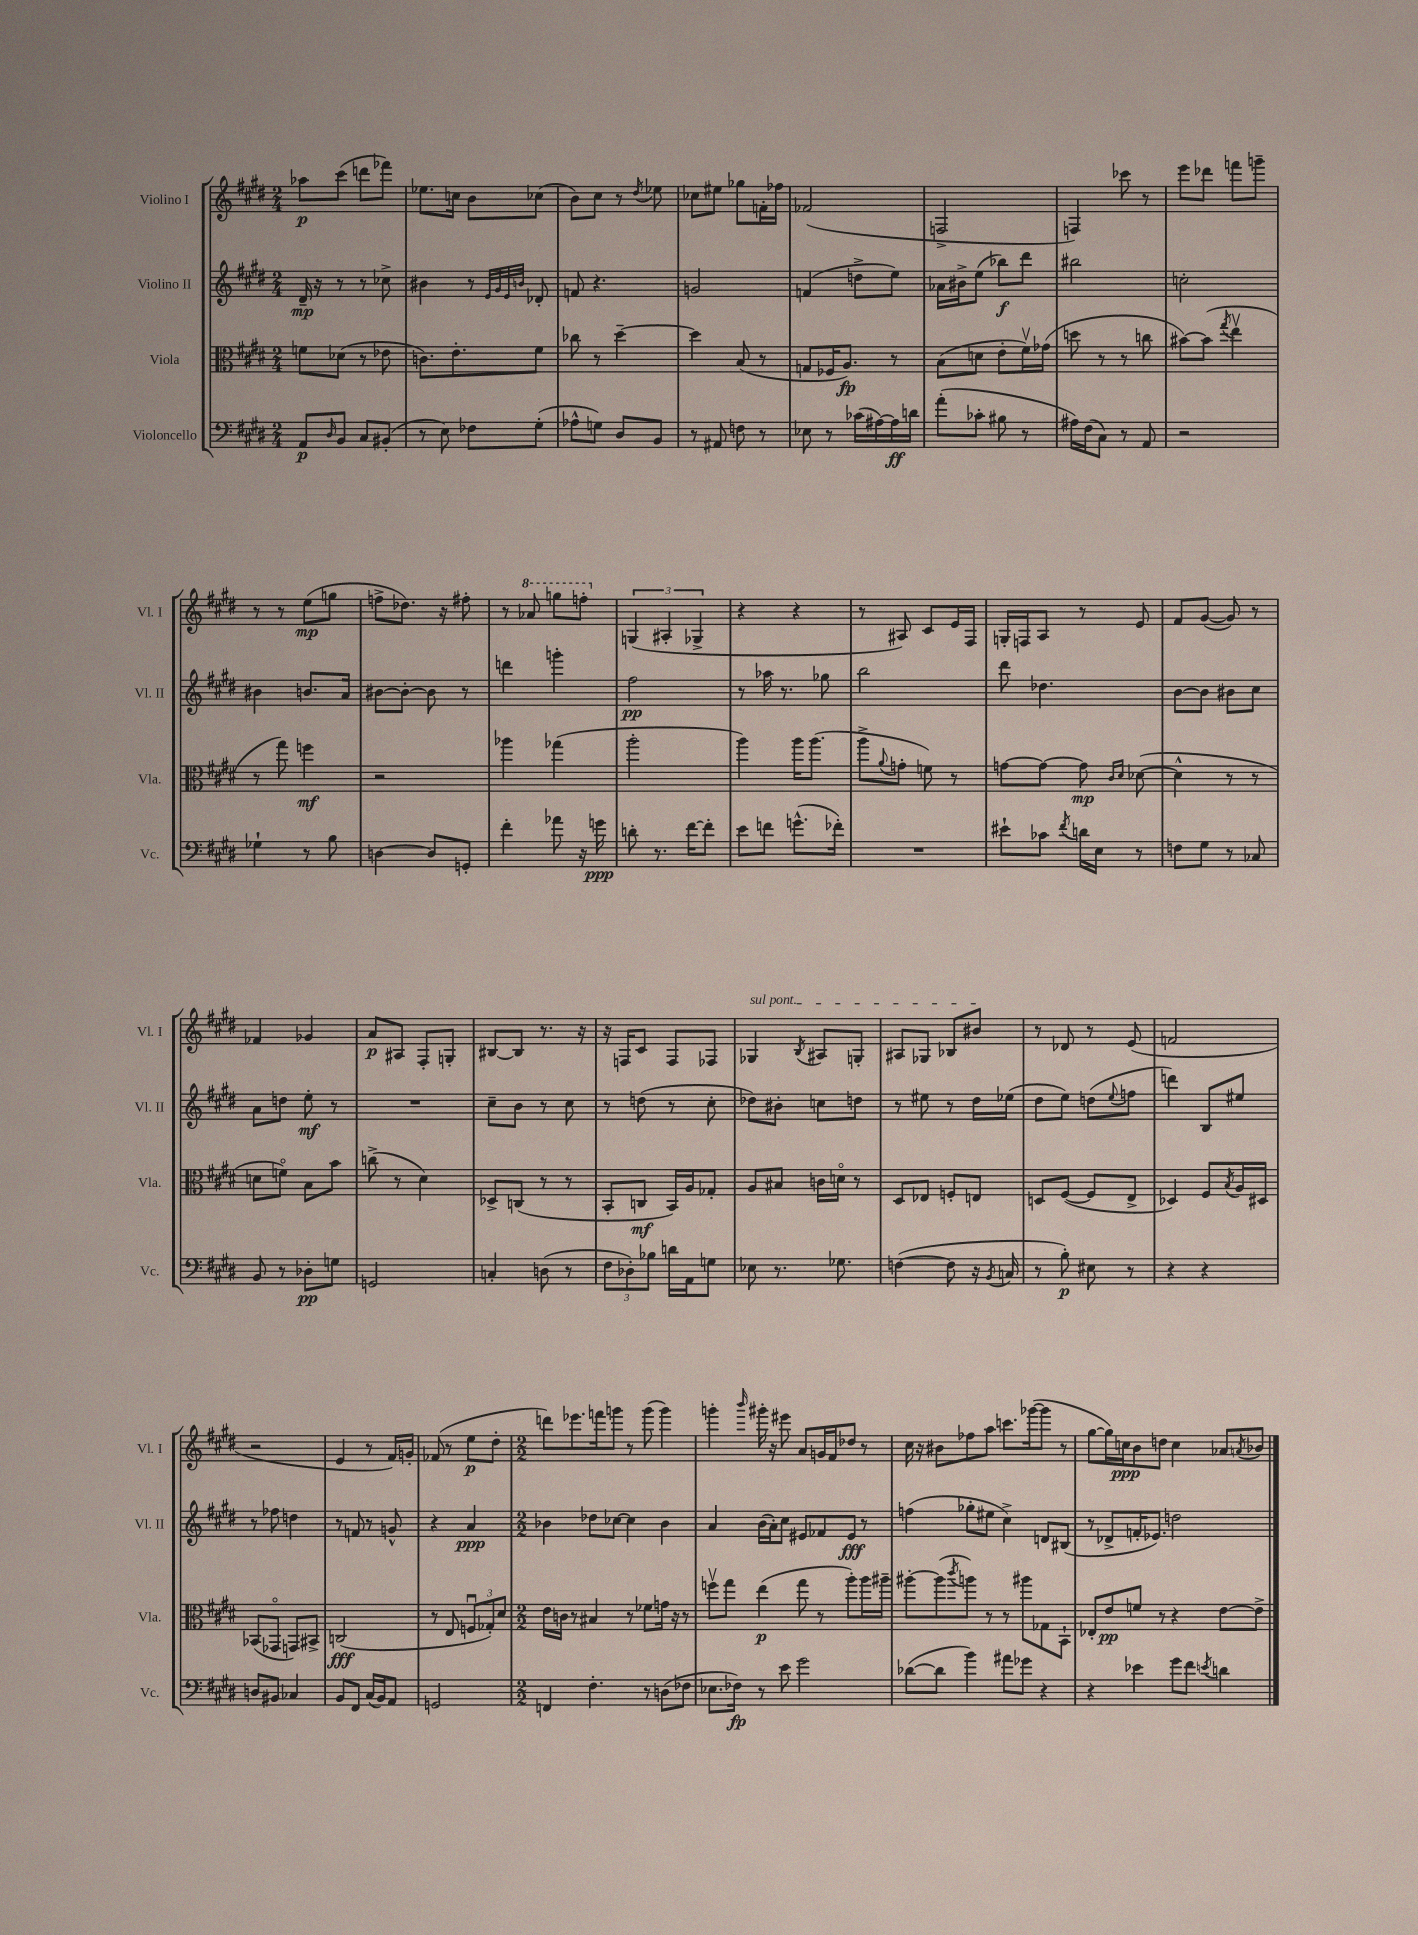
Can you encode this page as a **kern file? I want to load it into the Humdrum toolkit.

**kern	**kern	**kern	**kern
*staff4	*staff3	*staff2	*staff1
*clefF4	*clefC3	*clefG2	*clefG2
*k[f#c#g#d#]	*k[f#c#g#d#]	*k[f#c#g#d#]	*k[f#c#g#d#]
*M2/4	*M2/4	*M2/4	*M2/4
8AA/L	8f\L	16d#~/	8aa-\L
.	.	16r	.
16qqD#/	.	.	.
8BB/J	(8d-\J	8r	(8ccc#\J
8C#/L	8r	8r	8ddd\L
(8BB#'/J	8e-\	8cc-^\	8fff-\J)
=	=	=	=
8r	8.c\L)	4b#\	8.ee-\L
8E\)	.	.	.
.	8.e'\	.	16cc\Jk
8F-\L	.	8r	8b\L
.	.	32qqe/LLL	.
.	.	32qqg#/	.
.	.	32qqe/	.
.	.	32qqb/JJJ	.
(8G#'\J	8f#\J	8d-'/	(8cc-\J
=	=	=	=
8A-^^\L	8cc-\	8f/	8b\L)
8G\J)	8r	4.r	8cc#\J
8D#/L	[4dd#~\	.	8r
.	.	.	8qdd#/
8BB/J	.	.	8ee-\
=	=	=	=
8r	4dd#\]	2g/	8cc-\L
8AA#/	.	.	8ee#\J
8F\	(8B/	.	8gg-\L
8r	8r	.	16f'\L
.	.	.	16ff-\JJ
=	=	=	=
8E-\	8G/L	(4f/	(2f-/
8r	16F-/K	.	.
.	8.A/J)	.	.
(16c-\LL	.	8dd^\L	.
[16A#\)	.	.	.
16A#\]	8r	8ee\J)	.
16d\JJ	.	.	.
=	=	=	=
(8a'\L	(8B\L	16a-\LL	2F^/
.	.	16b#^\J	.
8c-'\J	8d\J	(8ee\J	.
8B#\	8e'\L	8bb-\L)	.
8r	16f#v\L)	8ddd#\J	.
.	(16g-\JJ	.	.
=	=	=	=
16A#\LL)	8dd\	2bb#\	4F/)
(16F#\J	.	.	.
8C#\J)	8r	.	.
8r	8r	.	8ccc-\
8AA/	8cc\	.	8r
=	=	=	=
2r	[8b#\L)	2cc'\	8eee\L
.	(8b#\]J	.	8ddd-\J
.	8qgg#/	.	.
.	4eev\	.	8fff\L
.	.	.	8ggg~\J
=	=	=	=
4G-`\	8r	4b#\	8r
.	8gg#\)	.	8r
8r	4ff\	8.b/L	(8ee\L
8B\	.	.	8gg\J
.	.	16a/Jk	.
=	=	=	=
[4D\	2r	[8b#\L	8ff^\L
.	.	8b#'\_J	8.dd-\J)
8D/]L	.	8b#\]	.
.	.	.	16r
8GG'/J	.	8r	8ff#'\
=	=	=	=
4f#'\	4aa-\	4ddd\	8r
.	.	.	8aa-/
8a-\	(4gg-\	4ggg'\	8ggg\L
16r	.	.	8fff'\J
16g\	.	.	.
=	=	=	=
8d'\	2aa'\	2ff#\	(6G/
8.r	.	.	.
.	.	.	6A#'/
[16f#\LK	.	.	.
.	.	.	6G-^/
8f#'\]J	.	.	.
=	=	=	=
8e\L	4aa\)	8r	4r
8f\J	.	16aa-\	.
.	.	8.r	.
(8.g^^\L	16aa\LK	.	4r
.	(8.aa\J	.	.
.	.	8gg-\	.
16f-'\Jk)	.	.	.
=	=	=	=
2r	8aa^\L	2bb\	8r
.	8qqa/	.	.
.	8g'\J	.	8A#/)
.	8f\)	.	8c#/L
.	8r	.	16e/L
.	.	.	16F#/JJ
=	=	=	=
8e#`\L	[8g\L	8ddd#\	16G'/LL
.	.	.	16F/J
8c-\J	8g\_J	4.dd-\	8A/J
8qf#/	.	.	.
16d\LL	8g\]	.	8r
16E\JJ	.	.	.
.	16qqc#/LL	.	.
.	16qqd#/JJ	.	.
8r	([8d-\	.	8e/
=	=	=	=
8F\L	4d-^^\]	[8b\L	8f#/L
8G#\J	.	8b\]J	([8g#/J
8r	8r	8b#\L	8g#/])
8C-/	8r	8cc#\J	8r
=	=	=	=
8BB/	8d\L	8a\L	4f-/
8r	8fo\J)	8dd\J	.
8D-'\L	8B\L	8ee'\	4g-/
8G\J	8b\J	8r	.
=	=	=	=
2GG/	(8cc^\	2r	8a/L
.	8r	.	8A#/J
.	4d#\)	.	8F#'/L
.	.	.	8G'/J
=	=	=	=
4C'/	8D-^/L	8cc#~\L	[8B#/L
.	(8C/J	8b\J	8B#/]J
(8D\	8r	8r	8.r
8r	8r	8cc#\	.
.	.	.	16r
=	=	=	=
12F#\L	8BB'/L	8r	16r
.	.	.	16F/LK
12D-'\)	.	.	.
.	8C/J	(8dd\	8c#/J
12B-\J	.	.	.
16d\LL	16BB/LL)	8r	8F/L
16AA\J	16A/J	.	.
8G\J	8G-'/J	8cc#'\	8F-/J
=	=	=	=
8E-\	8A/L	8dd-\L)	4G-/
8.r	8B#/J	8b#'\J	.
.	.	.	8qB/
.	16c\LL	8cc\L	8A#/L
8.G-\	16do\JJ	.	.
.	8r	8dd\J	8G'/J
=	=	=	=
([4F\	8D#/L	8r	8A#/L
.	8E-/J	8ee#\	8G-/J
8F\]	8F'/L	8r	8B-/L
16r	8E/J	16dd#\LL	8b#/J
8qBB/	.	.	.
16C/	.	(16ee-\JJ	.
=	=	=	=
8r	8D/L	8dd#\L	8r
8B'\)	([8F#/J	8ee\J)	8d-/
8E#\	8F#/]L	(8dd\L	8r
.	.	8qqee/	.
8r	8E^/J	8ff\J	(8e/
=	=	=	=
4r	4D-/)	4ddd\)	2f/
4r	8F#/L	8B/L	.
.	8qB/	.	.
.	16A/L	8ee#/J	.
.	16D#/JJ	.	.
=	=	=	=
8D/L	(8BB-/L	8r	2r
8BB#/J	8GG-o/J	8ff-\	.
4C-/	8GG/L)	4dd\	.
.	8BB#^/J	.	.
=	=	=	=
8BB/L	(2C/	8r	4e/
8FF#/J	.	8f/	.
(16C#/LL	.	8r	8r
16BB/J)	.	.	.
8AA/J	.	8g^^/	16f#/LL)
.	.	.	16g'/JJ
=	=	=	=
2GG/	8r	4r	(8f-/
.	8E/	.	8r
.	12Fu/L	4a/	8ee\L
.	12G-'/)	.	.
.	.	.	8dd#'\J
.	12d#/J	.	.
=	=	=	=
*M2/2	*M2/2	*M2/2	*M2/2
4FF/	16e\LL	4b-\	8ddd\L)
.	16c\JJ	.	.
.	8r	.	8.eee-\
4.F#'\	4B#/	8dd-\L	.
.	.	.	16fff\k
.	.	[8cc-\J	8ggg\J
.	8r	4cc-\]	8r
8r	8f-\L	.	(8ggg\
(8D\L	16g\Jk	4b-\	4ggg\)
.	16r	.	.
8F-\J	8r	.	.
=	=	=	=
8.E-\L	8ffv\L	4a/	4ggg'\
.	8gg#\J	.	.
16F-\Jk)	.	.	.
.	.	.	16qqbbb/
8r	(4ee\	(16b\LL	16ggg#'\
.	.	16a'\J)	16r
8e\	.	8cc#\J	8eee#\
2g#\	8gg#\	8e#/L	8a/L
.	8r	8f-/	16g/L
.	.	.	16f#/J
.	8aa'\L)	8e#/J	8dd-/J
.	16aa\L	8r	8r
.	16aa#~\JJ	.	.
=	=	=	=
([8d-\L	[8aa#'\L	(4ff\	16cc#\
.	.	.	16r
8d-\]J	(8aa#\]	.	8b#\L
.	8qccc#/	.	.
4b\)	8aa\J)	8gg-'\L	8ff-\
.	8r	8ee#\J	8aa\J
8a#\L	8r	4cc#^\)	8.ccc\L
8g-\J	8aa#\L	.	.
.	.	.	([16ggg-\k
4r	8G-\	8d/L	8ggg-\]J
.	8BB`\J	(8B#/J	8r
=	=	=	=
4r	8E-'/L	8r	[8gg#\L
.	8e/	8d-^/L	16gg#\]L)
.	.	.	16cc\J
4e-\	8f/J	16f'/K	8b\
.	.	8.e-/J)	.
.	8r	.	8dd\J
8g#\L	4r	2dd\	4cc\
8f#\J	.	.	.
8qe/	.	.	.
4d\	[8e\L	.	8a-/L
.	.	.	8qa/
.	8e^\]J	.	8b-/J
==	==	==	==
*-	*-	*-	*-
